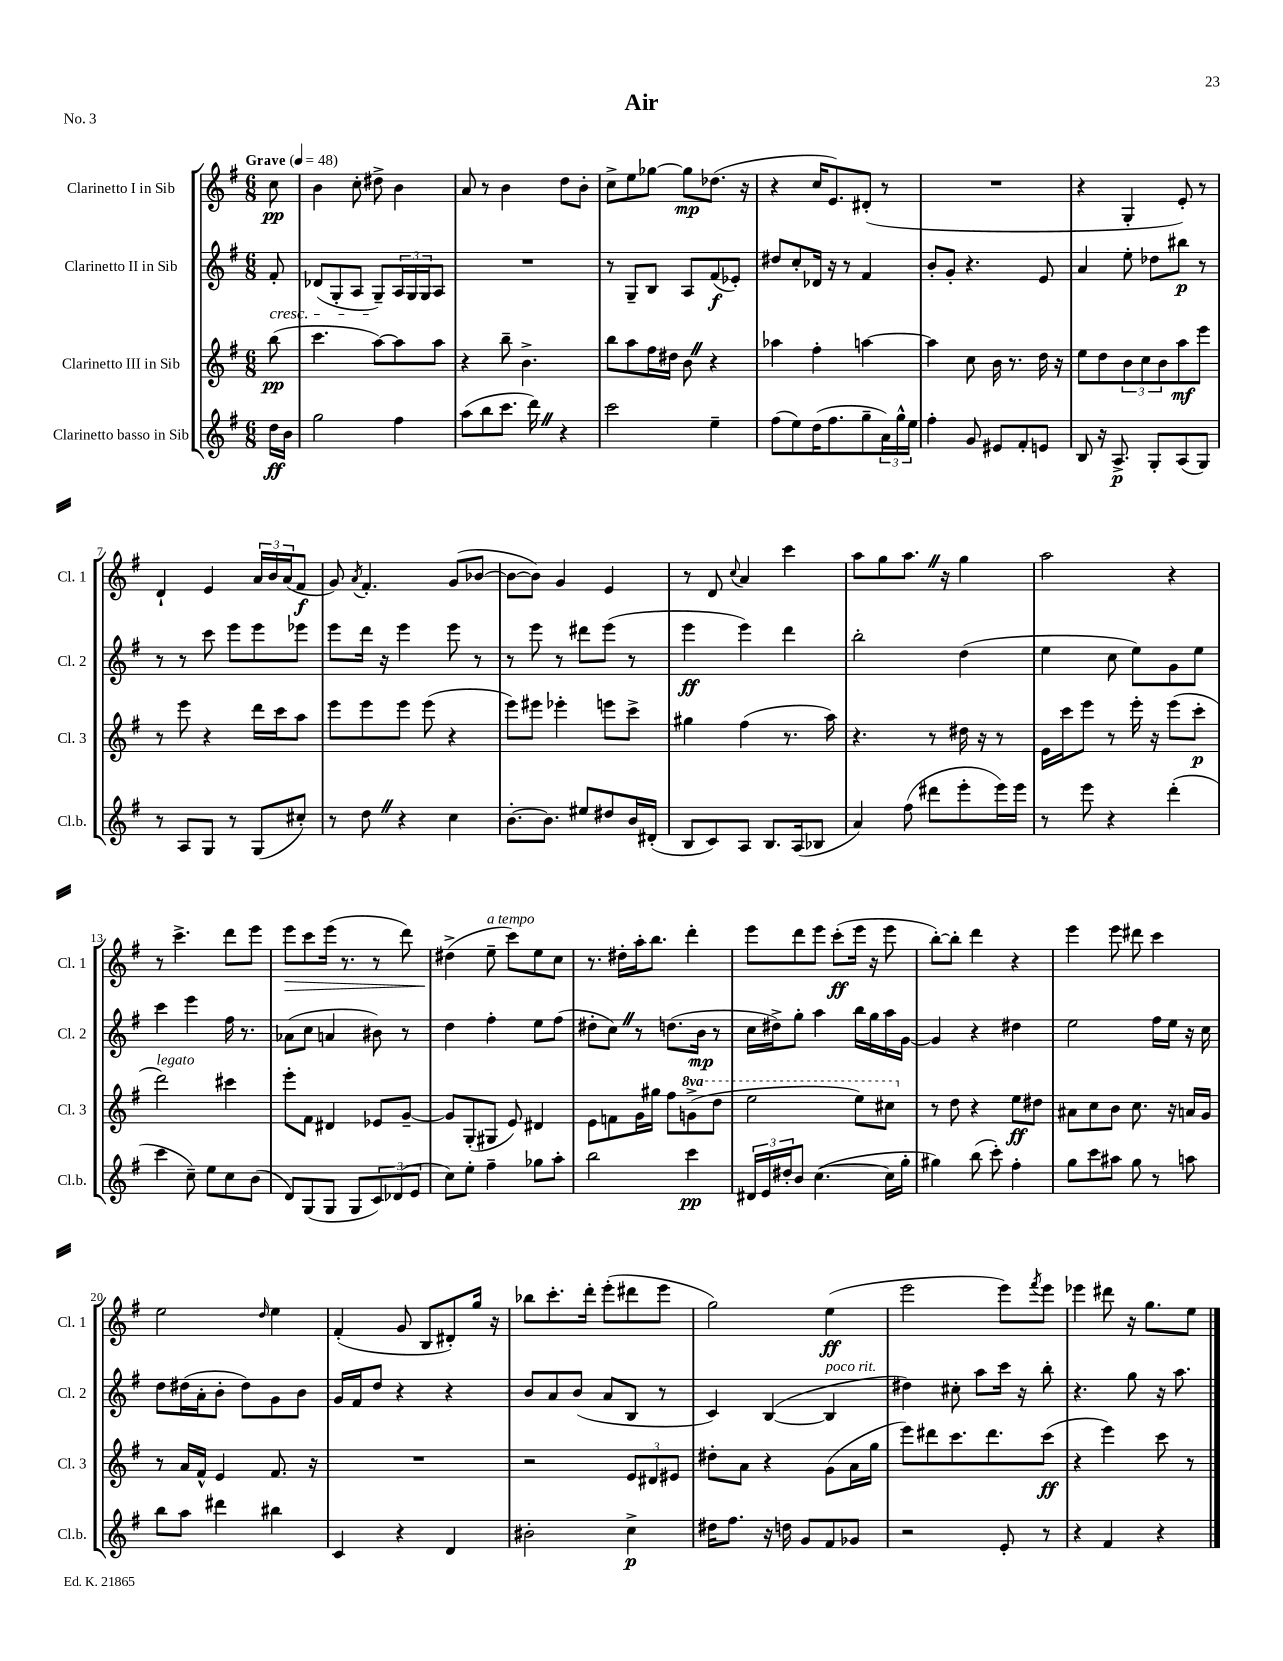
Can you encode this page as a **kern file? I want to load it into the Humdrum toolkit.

**kern	**kern	**kern	**kern
*staff4	*staff3	*staff2	*staff1
*clefG2	*clefG2	*clefG2	*clefG2
*k[f#]	*k[f#]	*k[f#]	*k[f#]
*M6/8	*M6/8	*M6/8	*M6/8
*MM48	*MM48	*MM48	*MM48
16dd	(8bb	8f#'	8cc
16b	.	.	.
=	=	=	=
2gg	4.ccc	(8d-	4b
.	.	8G'	.
.	.	8A	8cc'
.	[8aa)	8G~)	8dd#^
4ff#	8aa]	24A	4b
.	.	24G	.
.	.	24G	.
.	8aa	8A	.
=	=	=	=
(8aa	4r	2.r	8a
8bb	.	.	8r
8.ccc	8bb~	.	4b
.	4.b^	.	.
16ddd)	.	.	.
4r	.	.	8dd
.	.	.	8b'
=	=	=	=
2ccc	8bb	8r	8cc^
.	8aa	8G~	8ee
.	16ff#	8B	[8gg-
.	16dd#	.	.
.	8b	8A	8gg-]
4ee~	4r	(8f#	(8.dd-
.	.	8e-')	.
.	.	.	16r
=	=	=	=
(8ff#	4aa-	8dd#	4r
8ee)	.	8cc'	.
(16dd	4ff#'	16d-	16cc
8.ff#	.	16r	8.e)
.	.	8r	.
8gg~	[4aa	4f#	(8d#'
24a)	.	.	8r
24gg^^	.	.	.
24ee	.	.	.
=	=	=	=
4ff#'	4aa]	8b'	2.r
.	.	8g'	.
8g	8cc	4.r	.
8e#	16b	.	.
.	8.r	.	.
8f#'	.	.	.
8e	16dd	8e	.
.	16r	.	.
=	=	=	=
8B	8ee	4a	4r
16r	8dd	.	.
8.A^	.	.	.
.	12b	8ee'	4G'
.	12cc	.	.
8G'	.	8dd-	.
.	12b	.	.
(8A	8aa	8bb#	8e')
8G)	8eee	8r	8r
=	=	=	=
8r	8r	8r	4d`
8A	8eee	8r	.
8G	4r	8ccc	4e
8r	.	8eee	.
(8G	16ddd	8eee	24a
.	.	.	24b
.	16ccc	.	.
.	.	.	(24a
8cc#')	8aa	8eee-	8f#
=	=	=	=
8r	8eee	8eee	8g)
.	.	.	8qa
8dd	8eee	16ddd	4.f#'
.	.	16r	.
4r	8eee	4eee	.
.	(8eee	.	.
4cc	4r	8eee	(8g
.	.	8r	[8b-
=	=	=	=
[8.b'	8eee)	8r	8b-_
.	8eee#	8eee	8b-])
8.b]	.	.	.
.	4eee-'	8r	4g
8ee#	.	8ddd#	.
8dd#	8eee	(8eee	4e
16b	8ccc^	8r	.
(16d#'	.	.	.
=	=	=	=
8B	4gg#	4eee	8r
8c)	.	.	8d
.	.	.	8qqcc
8A	(4ff#	4eee)	4a
8.B	.	.	.
.	8.r	4ddd	4ccc
(16A	.	.	.
8B-	.	.	.
.	16aa)	.	.
=	=	=	=
4a)	4.r	2bb'	8aa
.	.	.	8gg
(8ff#	.	.	8.aa
8ddd#	8r	.	.
.	.	.	16r
8eee'	16dd#	(4dd	4gg
.	16r	.	.
16eee)	8r	.	.
16eee	.	.	.
=	=	=	=
8r	16e	4ee	2aa
.	16ccc	.	.
8eee	8eee	.	.
4r	8r	8cc	.
.	16eee'	8ee)	.
.	16r	.	.
(4ddd'	(8eee	8g	4r
.	8ccc'	8ee	.
=	=	=	=
4ccc	2ddd)	4ccc	8r
.	.	.	4.ccc^
8cc~)	.	4eee	.
8ee	.	.	.
8cc	4ccc#	16ff#	8ddd
.	.	8.r	.
(8b	.	.	8eee
=	=	=	=
8d)	8eee'	(8a-	8eee
(8G	8f#	8cc	8ccc
8G	4d#	4a	(16eee
.	.	.	8.r
8G	.	.	.
12c)	8e-	8b#)	8r
(12d-	.	.	.
.	[8g~	8r	8ddd)
12e	.	.	.
=	=	=	=
8cc)	8g]	4dd	(4dd#^
8ee'	(8G'	.	.
4ff#~	8G#	4ff#'	8ee~
.	8e)	.	8ccc)
8gg-	4d#	8ee	8ee
8aa'	.	(8ff#	8cc
=	=	=	=
2bb	8e	8dd#'	8.r
.	8f	8cc)	.
.	.	.	16dd#'
.	16g	8r	16aa'
.	16gg#	.	8.bb
.	8ff#	(8.dd	.
4ccc	(8gg^	.	4ddd'
.	.	16b	.
.	8ddd	8r	.
=	=	=	=
24d#	2eee	16cc	8eee
24e	.	.	.
.	.	16dd#^)	.
24dd#'	.	.	.
8b	.	8gg'	8ddd
([4.cc	.	4aa	8eee
.	.	.	(8ccc'
.	8eee)	16bb	16eee
.	.	16gg	16r
16cc]	8ccc#	16aa	8eee
16gg'	.	[16g	.
=	=	=	=
4gg#)	8r	4g]	[8bb')
.	8dd	.	8bb']
(8bb	4r	4r	4ddd
8ccc')	.	.	.
4ff#'	8ee	4dd#	4r
.	8dd#	.	.
=	=	=	=
8gg	8a#	2ee	4eee
8ccc	8cc	.	.
8aa#	8b	.	8eee
8gg	8.cc	.	8ddd#
8r	.	16ff#	4ccc
.	16r	16ee	.
8aa	16a	16r	.
.	16g	16cc	.
=	=	=	=
8bb	8r	8dd	2ee
8aa	16a	(16dd#	.
.	16f#^^	16a'	.
4ddd#	4e	8b'	.
.	.	8dd#)	.
.	.	.	16qqdd
4bb#	8.f#	8g	4ee
.	.	8b	.
.	16r	.	.
=	=	=	=
4c	2.r	16g	(4f#'
.	.	16f#	.
.	.	8dd	.
4r	.	4r	8g
.	.	.	8B
4d	.	4r	8d#')
.	.	.	16gg
.	.	.	16r
=	=	=	=
2b#'	2r	8b	8bb-
.	.	8a	8.ccc'
.	.	(8b	.
.	.	.	16ddd'
.	.	8a	(8eee'
4cc^	12e	8B	8ddd#
.	12d#	.	.
.	.	8r	8eee
.	12e#	.	.
=	=	=	=
16dd#	8dd#'	4c)	2gg)
8.ff#	.	.	.
.	8a	.	.
16r	4r	([4B	.
16dd	.	.	.
8g	.	.	.
8f#	(8g	4B]	(4ee
8g-	16a	.	.
.	16gg	.	.
=	=	=	=
2r	8eee)	4dd#)	2eee
.	8ddd#	.	.
.	8.ccc	8cc#'	.
.	.	8aa	.
.	8.ddd#	.	.
8e'	.	16ccc	8eee)
.	.	16r	.
.	.	.	8qfff#
8r	(8ccc	8bb'	8eee
=	=	=	=
4r	4r	4.r	4eee-
4f#	4eee)	.	8ddd#
.	.	8gg	16r
.	.	.	8.gg
4r	8ccc	16r	.
.	.	8.aa	.
.	8r	.	8ee
==	==	==	==
*-	*-	*-	*-
